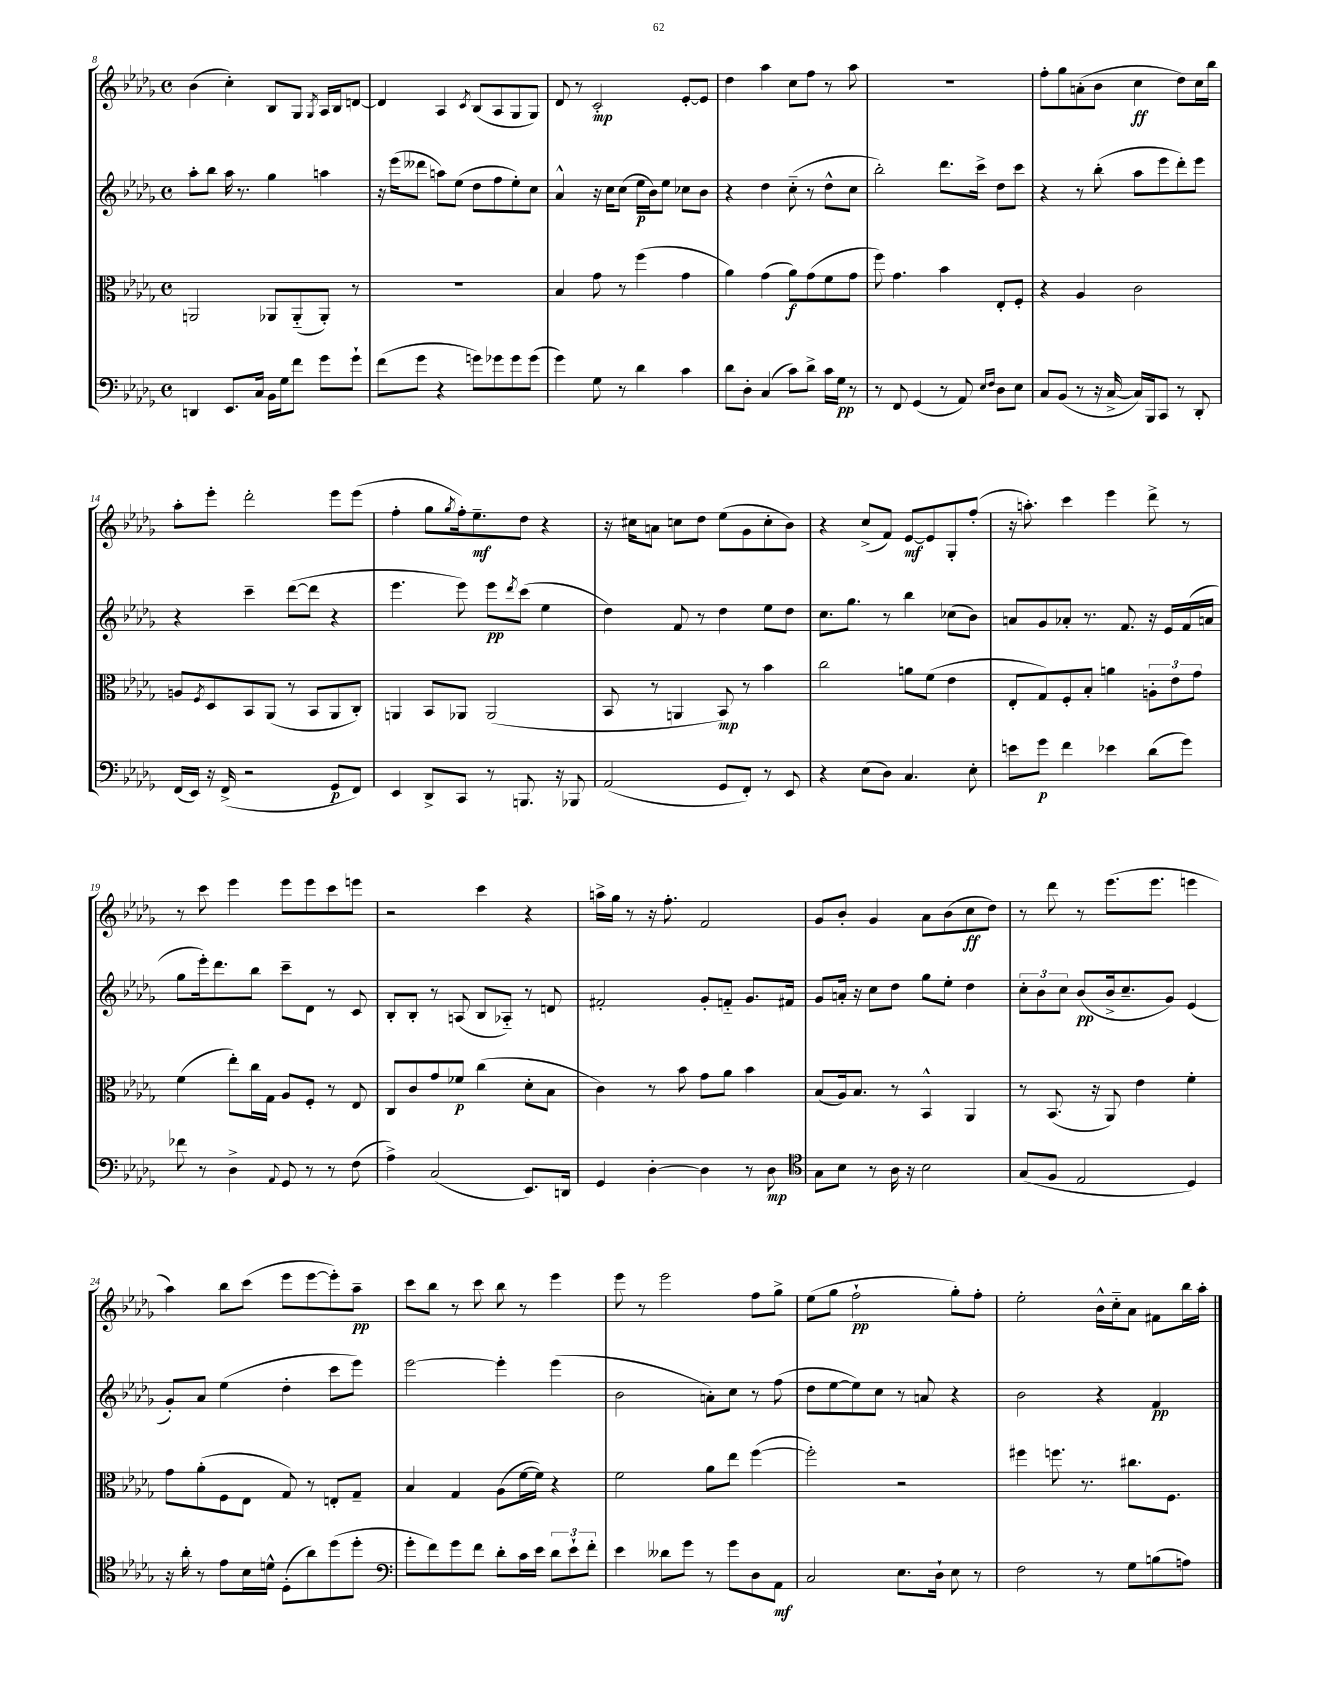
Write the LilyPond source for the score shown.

<<
\new StaffGroup <<
\new Staff = "s0" {
    \clef treble \key des \major \defaultTimeSignature \time 4/4
    bes'4( c''4-.) bes8 ges8 \acciaccatura { ges8 } aes16 bes16 d'8~ |
    d'4 aes4 \acciaccatura { c'8 } bes8( aes8 ges8 ges8) |
    des'8 r8 c'2-.\mp ees'8~-. ees'8 |
    des''4 aes''4 c''8 f''8 r8 aes''8 |
    R1 |
    f''8-. ges''8 a'8-.( bes'8 c''4\ff des''8) c''16 bes''16 |
    aes''8-. ees'''8-. des'''2-. ees'''8 ees'''8( |
    f''4-. ges''8 \acciaccatura { ges''8 } f''16-.) ees''8.--\mf des''8 r4 |
    r16 cis''16 a'8 c''8 des''8 ees''8( ges'8 c''8-. bes'8) |
    r4 c''8->( f'8) ees'8~\mf ees'8 ges8-. f''8-.( |
    r16 a''8.-.) c'''4 ees'''4 des'''8-> r8 |
    r8 c'''8 ees'''4 ees'''8 ees'''8 c'''8 e'''8 |
    r2 c'''4 r4 |
    a''16-> ges''16 r8 r16 f''8.-. f'2 |
    ges'8 bes'8-. ges'4 aes'8 bes'8( c''8\ff des''8) |
    r8 des'''8 r8 ees'''8.( ees'''8. e'''4 |
    aes''4) bes''8 c'''8( ees'''8 ees'''8~ ees'''8-.) aes''8--\pp |
    c'''8 bes''8 r8 c'''8 bes''8 r8 ees'''4 |
    ees'''8 r8 ees'''2 f''8 ges''8-> |
    ees''8( ges''8 f''2-!\pp ges''8-.) f''8-. |
    ees''2-. bes'16-^ c''16-_ aes'8 fis'8 bes''16 aes''16-. \bar "|." |
}
\new Staff = "s1" {
    \clef treble \key des \major \defaultTimeSignature \time 4/4
    aes''8-. bes''8 aes''16 r8. ges''4 a''4 |
    r16 ees'''16( deses'''8 a''8) ees''8( des''8 f''8 ees''8-.) c''8 |
    aes'4-^ r16 c''16 c''8( ees''16\p bes'16) ees''8 ces''8 bes'8 |
    r4 des''4 c''8-_( r8 des''8-^ c''8 |
    bes''2-.) des'''8. c'''16-> des''8 c'''8 |
    r4 r8 bes''8-.( aes''8 ees'''8 des'''8-.) ees'''8 |
    r4 c'''4-- des'''8~( des'''8 r4 |
    ees'''4. ees'''8) ees'''8\pp \acciaccatura { des'''8 } c'''8( ees''4 |
    des''4) f'8 r8 des''4 ees''8 des''8 |
    c''8. ges''8. r8 bes''4 ces''8( bes'8) |
    a'8 ges'8 aes'8-. r8. f'8. r16 ees'16 f'16( a'16 |
    ges''8 ees'''16-.) des'''8. bes''8 c'''8-- des'8 r8 c'8 |
    bes8-. bes8-. r8 a8( bes8 aes8-_) r8 d'8 |
    fis'2-. ges'8-. f'8-_ ges'8. fis'16 |
    ges'8 a'16-. r16 c''8 des''8 ges''8 ees''8-. des''4 |
    \tuplet 3/2 { c''8-. bes'8 c''8 } bes'8\pp( bes'16-> c''8.-- ges'8) ees'4( |
    ges'8-.) aes'8 ees''4( des''4-. c'''8 ees'''8) |
    ees'''2~ ees'''4-. ees'''4( |
    bes'2 a'8-.) c''8 r8 f''8( |
    des''8 ees''8~ ees''8) c''8 r8 a'8 r4 |
    bes'2 r4 f'4\pp \bar "|." |
}
\new Staff = "s2" {
    \clef alto \key des \major \defaultTimeSignature \time 4/4
    a,2 aes,8 aes,8-_( aes,8-.) r8 |
    R1 |
    bes4 ges'8 r8 f''4( ges'4 |
    aes'4) ges'4( aes'8\f) ges'8( f'8 ges'8 |
    f''8) ges'4. bes'4 ees8-. f8-. |
    r4 aes4 c'2 |
    a8 \acciaccatura { f8 } des8 bes,8 aes,8( r8 bes,8 aes,8 c8-.) |
    a,4 bes,8 aes,8 aes,2( |
    bes,8 r8 a,4 bes,8\mp) r8 bes'4 |
    c''2 a'8 f'8( ees'4 |
    ees8-. ges8) f8-. bes8-. a'4 \tuplet 3/2 { a8-. ees'8 ges'8 } |
    f'4( ees''8-.) c''16 ges16 aes8 f8-. r8 ees8 |
    c8 c'8 ges'8 fes'8\p c''4( des'8-. bes8 |
    c'4) r8 bes'8 ges'8 aes'8 bes'4 |
    bes8( aes16) bes8. r8 bes,4-^ aes,4 |
    r8 bes,8.( r16 aes,8) ees'4 f'4-. |
    ges'8 aes'8-.( f8 ees8 ges8) r8 e8-. ges8-- |
    bes4 ges4 aes8( f'16~ f'16) r4 |
    f'2 aes'8 ees''8 f''4~( |
    f''2-.) r2 |
    fis''4 f''8. r8. cis''8. f8. \bar "|." |
}
\new Staff = "s3" {
    \clef bass \key des \major \defaultTimeSignature \time 4/4
    d,4 ees,8. c16 bes,16 ges16 f'8 ges'8 ges'8-! |
    f'8( ges'8 r4 g'8) ges'8 ges'8 ges'8( |
    ges'4) ges8 r8 des'4 c'4 |
    des'8 des8-. c4( c'8) des'8-> c'16 ges16\pp r8 |
    r8 f,8 ges,4( r8 aes,8) \grace { ees16 f16 } des8 ees8 |
    c8 bes,8( r8 r16 c16~-> c16) bes,,16 c,8 r8 des,8-. |
    f,16( ees,16) r16 f,16->( r2 ges,8\p f,8) |
    ees,4 des,8-> c,8 r8 b,,8. r16 bes,,8 |
    aes,2( ges,8 f,8-.) r8 ees,8 |
    r4 ees8( des8) c4. ees8-. |
    e'8 ges'8\p f'4 ees'4 des'8( ges'8) |
    fes'8 r8 des4-> \appoggiatura { aes,8 } ges,8 r8 r8 f8( |
    aes4->) c2( ees,8.) d,16 |
    ges,4 des4~-. des4 r8 des8\mp |
    \clef tenor ges8 bes8 r8 aes16 r16 bes2 |
    ges8( f8 ees2 des4) |
    r16 aes'16-. r8 ees'8 bes16 d'16-^ des8-.( aes'8) des''8( des''8-. |
    \clef bass ges'8-. f'8) ges'8 f'8 des'8-. c'16 ees'16 \tuplet 3/2 { des'8 ees'8-! f'8-. } |
    ees'4 deses'8 ges'8 r8 ges'8 des8 aes,8\mf |
    c2 ees8. des16-! ees8 r8 |
    f2 r8 ges8 b8( a8) \bar "|." |
}
>>
>>
\layout { \context { \Score currentBarNumber = #8 } }
